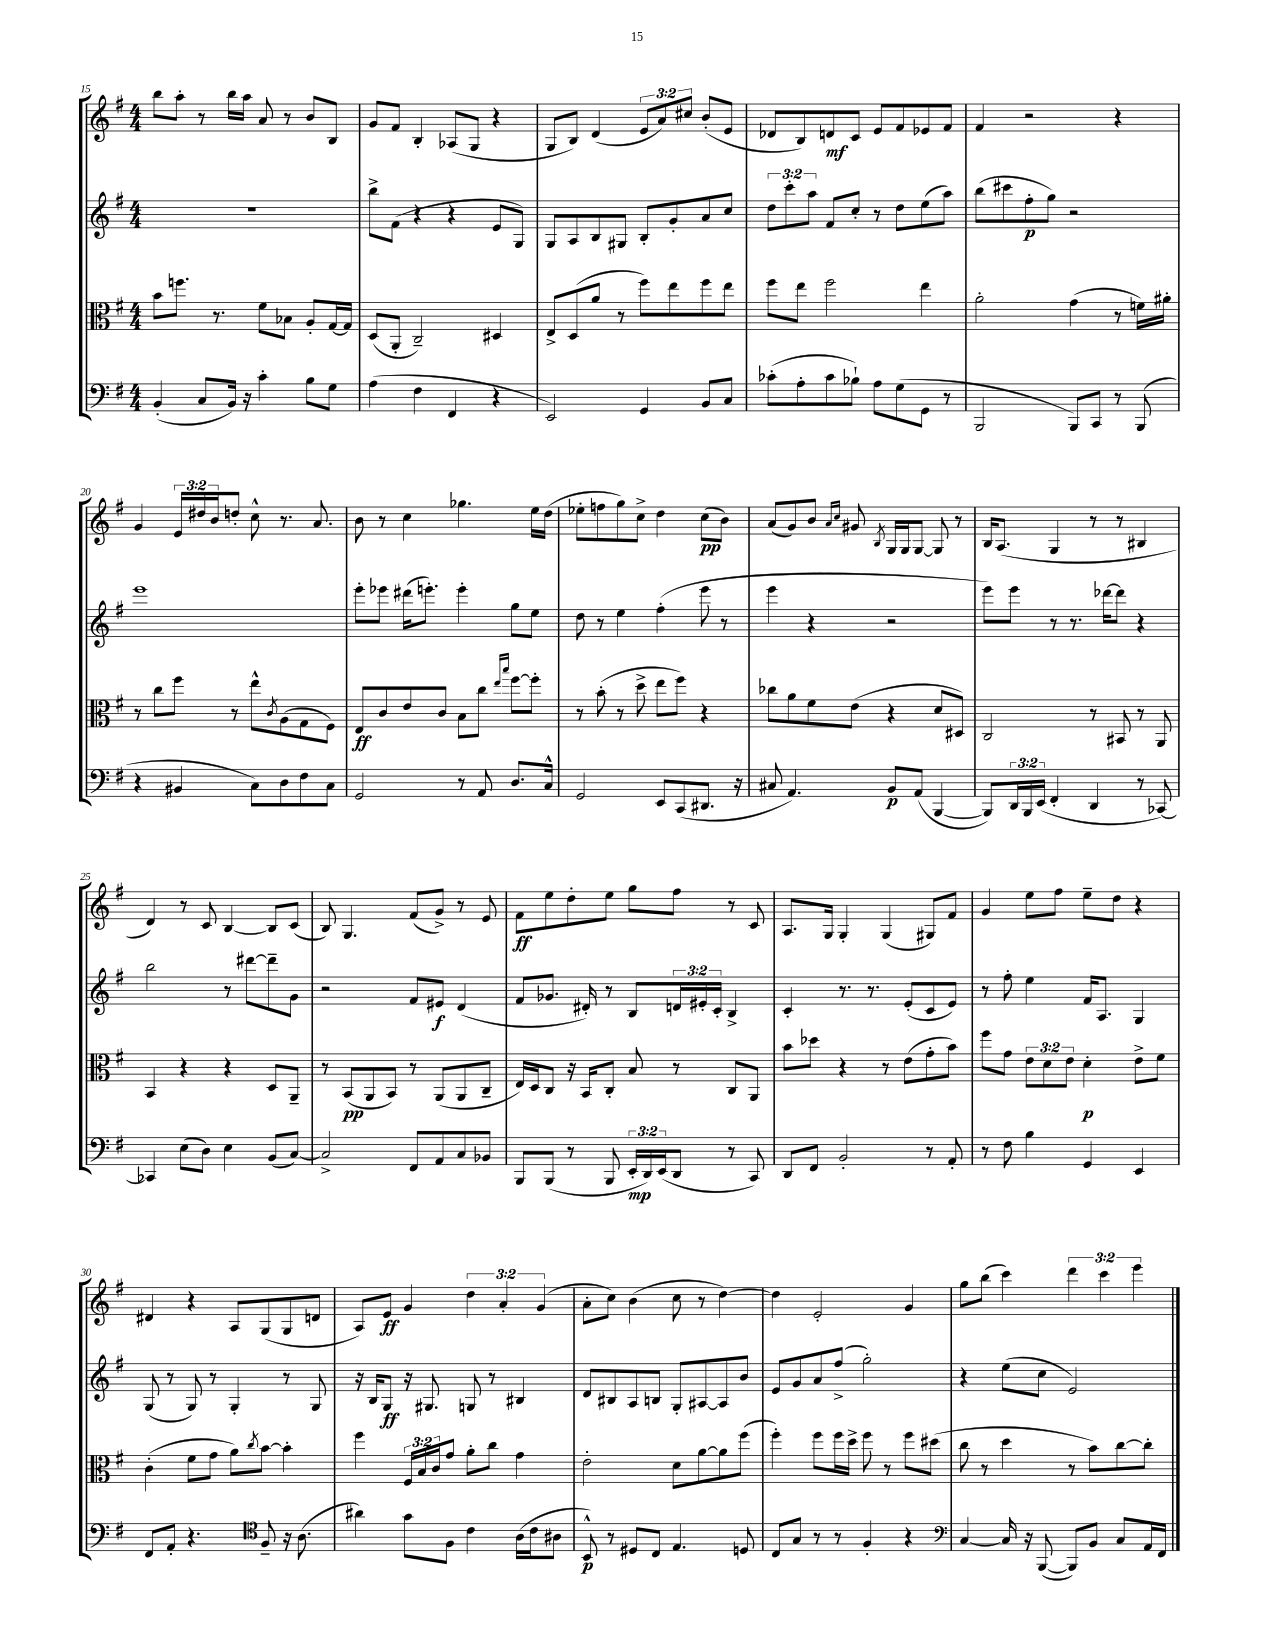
<<
\new StaffGroup <<
\new Staff = "s0" {
    \clef treble \key g \major \numericTimeSignature \time 4/4 \override Staff.TupletNumber.text = #tuplet-number::calc-fraction-text
    b''8 a''8-. r8 b''16 a''16 a'8 r8 b'8 b8 |
    g'8 fis'8 b4-. aes8( g8 r4 |
    g8 b8) d'4( \tuplet 3/2 { e'8 a'8) cis''8 } b'8-.( e'8 |
    des'8 b8) d'8\mf c'8 e'8 fis'8 ees'8 fis'8 |
    fis'4 r2 r4 |
    g'4 \tuplet 3/2 { e'16 dis''16 b'16 } d''8-. c''8-^ r8. a'8. |
    b'8 r8 c''4 ges''4. e''16 d''16( |
    ees''8-. f''8 g''8) c''8-> d''4 c''8\pp( b'8) |
    a'8( g'8) b'8 \grace { a'16 c''16 } gis'8 \acciaccatura { b8 } g16 g16 g8~ g8 r8 |
    b16 a8.( g4 r8 r8 bis4 |
    d'4) r8 c'8 b4~ b8 c'8( |
    b8) g4. fis'8( g'8->) r8 e'8 |
    fis'8\ff e''8 d''8-. e''8 g''8 fis''8 r8 c'8 |
    a8. g16 g4-. g4( gis8) fis'8 |
    g'4 e''8 fis''8 e''8-- d''8 r4 |
    dis'4 r4 a8 g8( g8 d'8 |
    a8) e'8\ff g'4 \tuplet 3/2 { d''4 a'4-. g'4( } |
    a'8-. c''8) b'4( c''8 r8 d''4~) |
    d''4 e'2-. g'4 |
    g''8 b''8( c'''4) \tuplet 3/2 { d'''4 c'''4 e'''4 } \bar "|." |
}
\new Staff = "s1" {
    \clef treble \key g \major \numericTimeSignature \time 4/4 \override Staff.TupletNumber.text = #tuplet-number::calc-fraction-text
    R1 |
    b''8-> fis'8( r4 r4 e'8 g8) |
    g8 a8 b8 gis8 b8-. g'8-. a'8 c''8 |
    \tuplet 3/2 { d''8 c'''8-. a''8 } fis'8 c''8-. r8 d''8 e''8( a''8) |
    b''8( cis'''8 fis''8-.\p g''8) r2 |
    e'''1 |
    e'''8-. ees'''8 dis'''16( e'''8.-.) e'''4-. g''8 e''8 |
    d''8 r8 e''4 fis''4-.( e'''8 r8 |
    e'''4 r4 r2 |
    e'''8) e'''8 r8 r8. des'''16~ des'''8 r4 |
    b''2 r8 dis'''8~ dis'''8-- g'8 |
    r2 fis'8 eis'8\f d'4( |
    fis'8 ges'8. dis'16-.) r8 b8 \tuplet 3/2 { d'16 eis'16-. c'16-. } b4-> |
    c'4-. r8. r8. e'8-.( c'8 e'8) |
    r8 fis''8-. e''4 fis'16 a8. g4 |
    g8( r8 g8) r8 g4-. r8 g8 |
    r16 b16 g8\ff r16 gis8. g8 r8 bis4 |
    d'8 bis8 a8 b8 g8-. ais8~ ais8 b'8 |
    e'8 g'8 a'8 fis''8->( g''2-.) |
    r4 e''8( c''8 e'2) \bar "|." |
}
\new Staff = "s2" {
    \clef alto \key g \major \numericTimeSignature \time 4/4 \override Staff.TupletNumber.text = #tuplet-number::calc-fraction-text
    b'8 f''8. r8. fis'8 bes8 a8-. g16~ g16 |
    d8( a,8-. c2--) dis4 |
    e8-> d8( a'8 r8 fis''8) e''8 fis''8 e''8 |
    fis''8 e''8 fis''2 e''4 |
    a'2-. g'4( r8 f'16) ais'16-. |
    r8 c''8 fis''8 r8 e''8-^ \acciaccatura { c'8 } a8( g8 fis8) |
    e8\ff c'8 e'8 c'8 b8 c''8 \grace { e''16 b''16 } fis''8~ fis''8-. |
    r8 b'8-.( r8 d''8-> e''8 fis''8) r4 |
    ces''8 a'8 fis'8 e'8( r4 d'8 dis8) |
    c2 r8 bis,8 r8 a,8 |
    b,4 r4 r4 d8 a,8-- |
    r8 b,8\pp( a,8 b,8) r8 a,8( a,8 c8-- |
    e16) d16 c8 r16 b,16 c8-. b8 r8 c8 a,8 |
    b'8 des''8 r4 r8 e'8( g'8-. b'8) |
    fis''8 g'8 \tuplet 3/2 { e'8 d'8 e'8 } d'4-.\p e'8-> fis'8 |
    c'4-.( fis'8 g'8 a'8) \acciaccatura { c''8 } b'8~ b'4-. |
    fis''4 \tuplet 3/2 { fis16 b16 c'16 } g'8 a'8-. c''8 g'4 |
    e'2-. d'8 a'8~ a'8 fis''8( |
    fis''4-.) fis''8 fis''16 d''16-> fis''8 r8 fis''8 dis''8( |
    c''8 r8 d''4 r8 b'8) c''8~ c''8-. \bar "|." |
}
\new Staff = "s3" {
    \clef bass \key g \major \numericTimeSignature \time 4/4 \override Staff.TupletNumber.text = #tuplet-number::calc-fraction-text
    b,4-.( c8 b,16) r16 c'4-. b8 g8 |
    a4( fis4 fis,4 r4 |
    e,2) g,4 b,8 c8 |
    ces'8-.( a8-. ces'8 bes8-!) a8 g8( g,8 r8 |
    b,,2 b,,8) c,8 r8 b,,8( |
    r4 bis,4 c8) d8 fis8 c8 |
    g,2 r8 a,8 d8. c16-^ |
    g,2 e,8 c,8( dis,8. r16 |
    cis8 a,4.) b,8\p a,8( b,,4~ |
    b,,8) \tuplet 3/2 { d,16 b,,16 e,16( } fis,4-. d,4 r8 ces,8~) |
    ces,4 e8( d8) e4 b,8( c8~) |
    c2-> fis,8 a,8 c8 bes,8 |
    b,,8 b,,8( r8 b,,8 \tuplet 3/2 { e,16-.\mp d,16) e,16( } d,8 r8 c,8) |
    d,8 fis,8 b,2-. r8 a,8-. |
    r8 fis8 b4 g,4 e,4 |
    fis,8 a,8-. r4. \clef tenor fis8-- r16 a8.( |
    ais'4) g'8 fis8 c'4 a16( c'16 ais8 |
    b,8-^\p) r8 dis8 c8 e4. d8 |
    c8 g8 r8 r8 fis4-. r4 |
    \clef bass c4~ c16 r16 b,,8~( b,,8) b,8 c8 a,16 fis,16 \bar "|." |
}
>>
>>
\layout { \context { \Score currentBarNumber = #15 } }
